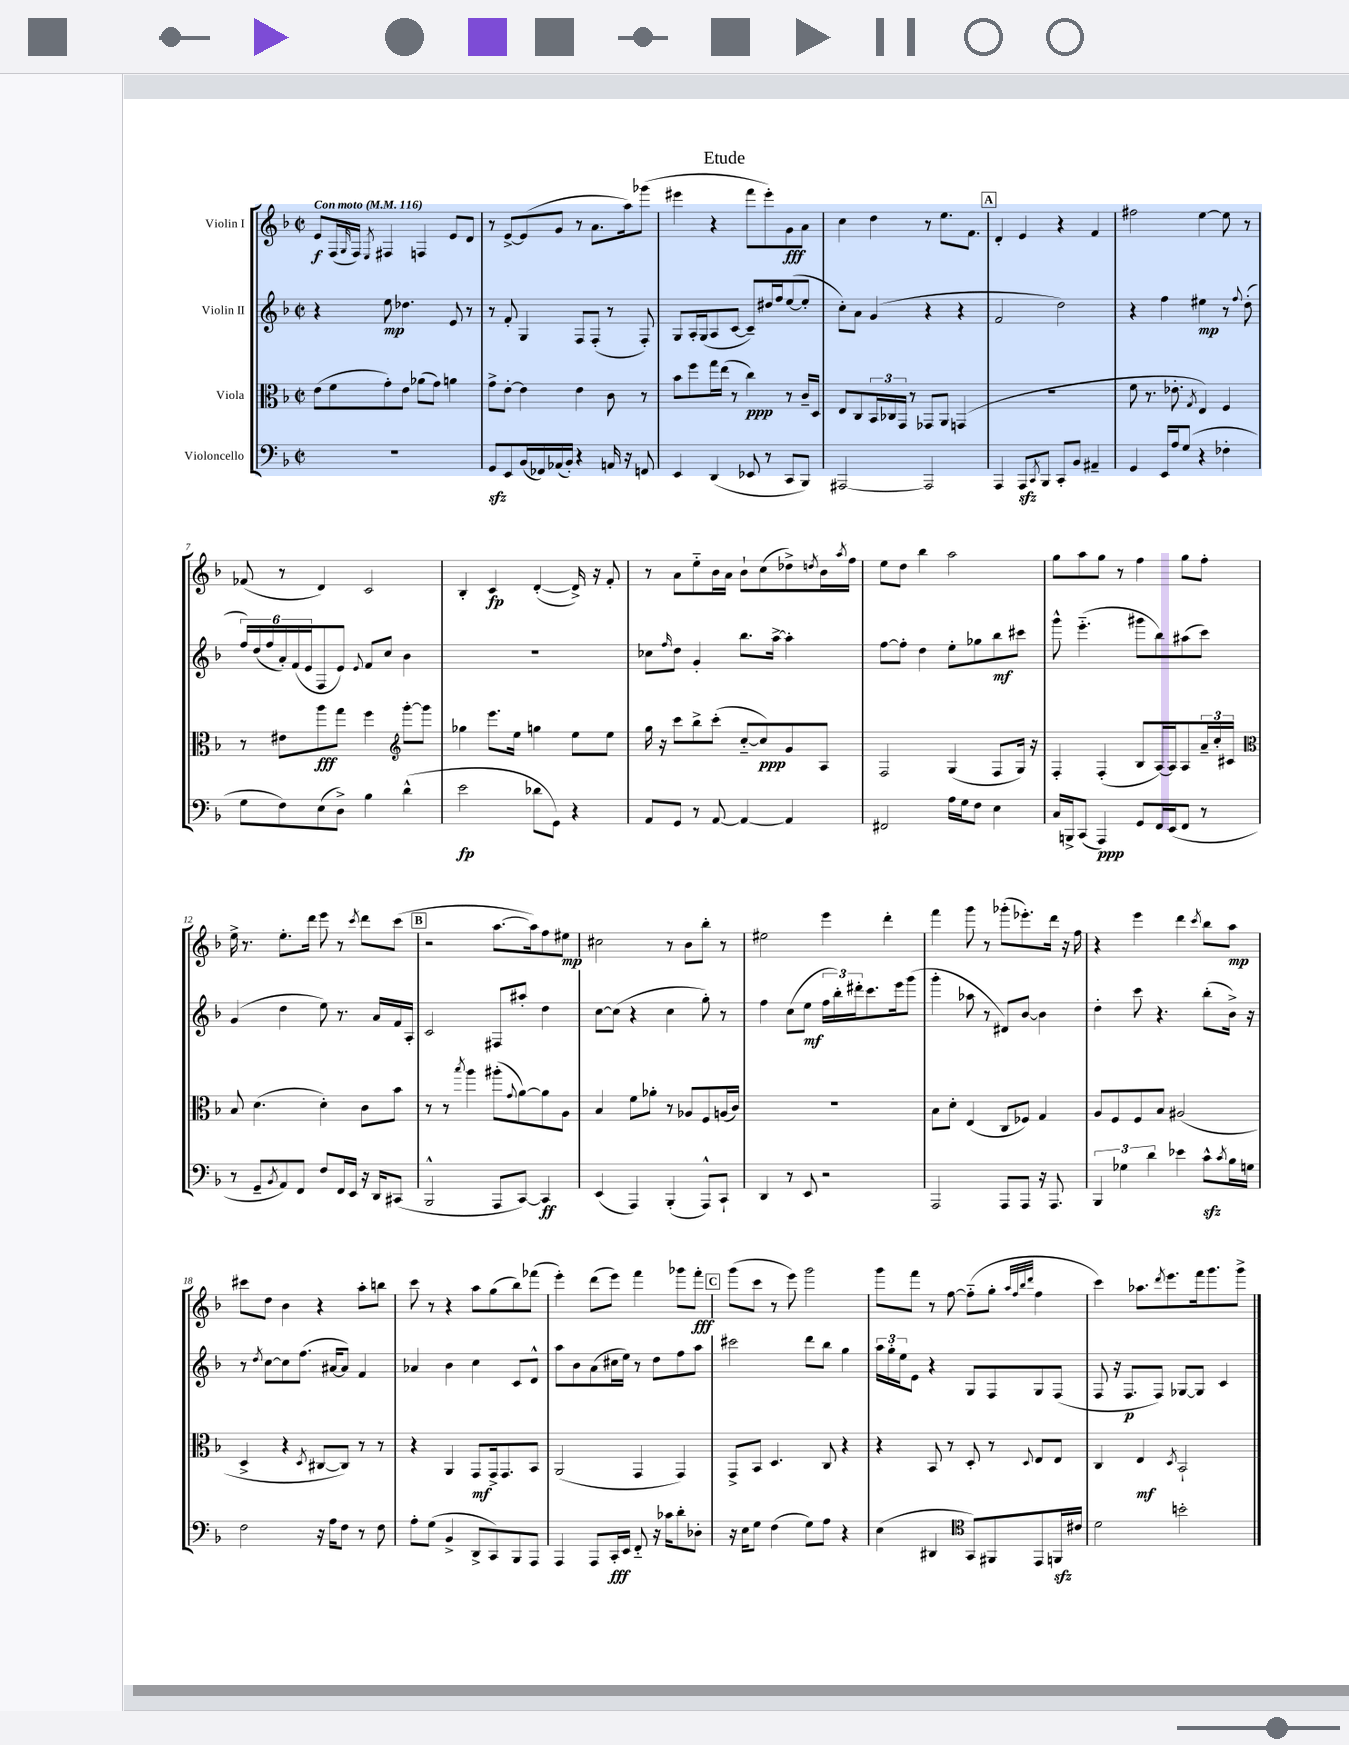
\header { title = "Etude" }
<<
\new StaffGroup <<
\new Staff = "s0" \with { instrumentName = "Violin I" } {
    \clef treble \key f \major \defaultTimeSignature \time 2/2 \tempo "Con moto" 4 = 116
    e'8\f f16( \grace { g16 } f16) \acciaccatura { e8 } fis4 f4 e'8 d'8 |
    r8 e'8~-> e'8( g'8 r8 a'8. a''16) ges'''8( |
    eis'''4 r4 f'''8 eis'''8-.) g'8\fff a'8 |
    c''4 d''4 r8 e''8. f'8. |
    \mark \markup { \box "A" } d'4-. e'4 r4 f'4 |
    fis''2 e''4~ e''8 r8 |
    fes'8( r8 d'4) c'2 |
    bes4-. c'4\fp d'4~-.( d'16->) r16 f'8-. |
    r8 a'8 e''8-_ bes'16 a'16 bes'8-! c''8( des''8->) \acciaccatura { d''8 } bes'16 \acciaccatura { a''8 } f''16 |
    e''8 d''8 bes''4 a''2 |
    g''8 a''8 g''8 r8 f''4 g''8 f''8-. |
    e''16-> r8. e''8.-. d'''16 e'''8 r8 \acciaccatura { c'''8 } d'''8 c'''8( |
    \mark \markup { \box "B" } r2 a''8.~ a''16) f''8 eis''8\mp |
    cis''2 r8 bes'8 bes''8-. r8 |
    eis''2 e'''4 d'''4-. |
    f'''4 g'''8 r8 ges'''8-.( ees'''8.-.) d'''16 r16 f''16 |
    r4 e'''4 d'''4 \acciaccatura { c'''8 } bes''8 a''8\mp |
    cis'''8 d''8 bes'4 r4 a''8-. b''8 |
    c'''8 r8 r4 a''8 g''8( bes''8) fes'''8( |
    e'''4-.) d'''8( e'''8) f'''4 ges'''8 f'''8-.\fff |
    \mark \markup { \box "C" } g'''8( c'''8 r8 e'''8) g'''2 |
    g'''8 f'''8 r8 f''8~ f''8-_( g''8-. \grace { a''32 f''32 bes''32 d'''32 } f''4 |
    c'''4) aes''8. \acciaccatura { d'''8 } e'''8. f'''16 g'''8. g'''8-> \bar "|." |
}
\new Staff = "s1" \with { instrumentName = "Violin II" } {
    \clef treble \key f \major \defaultTimeSignature \time 2/2
    r4 e''8\mp des''4. e'8 r8 |
    r8 f'8-. g4 f8 f8-.( r8 f8-.) |
    g8 a16-. g16( a8 c'8~ c'8--) dis''16 f''16 e''8~( e''8-. |
    c''8-.) a'8 g'4( r4 r4 |
    \mark \markup { \box "A" } f'2 d''2) |
    r4 f''4 eis''4\mp r8 \appoggiatura { f''8 } d''8-.( |
    \tuplet 6/4 { f''16) d''16( f''16 a'16-.) f'16( e'16 } f8 e'8) \appoggiatura { e'8 } f'8 c''8 bes'4 |
    R1 |
    ces''8 \grace { f''16 } d''8 g'4-. bes''8. a''16~-> a''4-. |
    f''8~ f''8-. d''4 e''8-. ges''8 bes''8\mf cis'''8 |
    g'''8-^ e'''4.-_( gis'''8 bes''8) ais''8( c'''8) |
    g'4( d''4 e''8) r8. a'16 f'16 a16-. |
    \mark \markup { \box "B" } c'2 fis8 ais''8-. d''4 |
    c''8~ c''8( r4 c''4 g''8-.) r8 |
    f''4 c''8( e''8\mf \tuplet 3/2 { f''16 bes''16-.) dis'''16-. } c'''8. e'''16 g'''8( |
    g'''4-. aes''8 r8 dis'8) bes'8~ bes'4 |
    d''4-. c'''8 r4. bes''8-.( bes'16->) r16 |
    r8 \acciaccatura { d''8 } c''8~ c''8 f''8.( ais'16~ ais'8) f'4 |
    aes'4 bes'4 c''4 c'8 d'8-^ |
    a''8 bes'8 a'8( cis''16 e''16) r8 d''8 f''8 a''8 |
    \mark \markup { \box "C" } cis'''2 d'''8 bes''8 g''4 |
    \tuplet 3/2 { a''16 g''16-. e''16 } e'8 r4 g8 f8 g8 f8( |
    f8 r16 f8.\p f8) ges8~ ges8 c'4 \bar "|." |
}
\new Staff = "s2" \with { instrumentName = "Viola" } {
    \clef alto \key f \major \defaultTimeSignature \time 2/2
    e'8( f'8 g'8-.) e'8 aes'8( g'8) a'4 |
    g'8-> e'8~-. e'4 e'4 c'8 r8 |
    bes'8 f''8 g''16 e''16( r8 c''4\ppp) r8 c'16-- d16 |
    e8 c8 \tuplet 3/2 { bes,16 ces16 g,16 } r8 ges,8 a,8 g,4( |
    \mark \markup { \box "A" } R1 |
    f'8 r8. ees'8.-. \acciaccatura { g8 } e4) f4 |
    r8 eis'8 a''8\fff g''8 f''4 \clef treble g'''8~-. g'''8 |
    ges''4 e'''8. e''16 g''4 e''8 e''8 |
    g''16 r16 c'''8 bes''8-> c'''8-.( c''8~-_ c''8\ppp) g'8 a8 |
    f2 g4( f8 g16) r16 |
    f4-. f4-.( bes8 a16~) a16 a8 \tuplet 3/2 { a'16-- c''16-. cis'16 } |
    \clef alto bes8 d'4.( d'4-.) c'8 bes'8 |
    \mark \markup { \box "B" } r8 r8 \acciaccatura { bes''8 } a''4 ais''8-.( \appoggiatura { g'8 } a'8~) a'8 a8 |
    bes4 f'8 aes'8-. r8 aes8 f8 a16( c'16) |
    R1 |
    bes8 d'8-. e4( c8 fes8) g4 |
    a8 f8 f8 bes8 ais2( |
    d4-> r4 \acciaccatura { d8 } cis8~ cis8) r8 r8 |
    r4 a,4 g,8\mf g,16-> g,8. bes,8 |
    a,2( g,4 g,4) |
    \mark \markup { \box "C" } g,8-> bes,8 d4. c8 r4 |
    r4 bes,8 r8 d8-. r8 \appoggiatura { d8 } e8 e8 |
    c4 e4\mf \acciaccatura { d8 } bes,2-! \bar "|." |
}
\new Staff = "s3" \with { instrumentName = "Violoncello" } {
    \clef bass \key f \major \defaultTimeSignature \time 2/2
    R1 |
    g,8\sfz e,8 bes,16( fes,16) aes,16( bes,16-.) r4 a,16 r16 f,8 |
    e,4 d,4( ees,8 r8 c,8 bes,,8) |
    ais,,2~ ais,,2 |
    \mark \markup { \box "A" } a,,4 a,,8\sfz \acciaccatura { c,8 } bes,,8 c,8-. bes,8 ais,4-- |
    g,4 e,16 a16 g8( r4 fes4-. |
    g8 f8) e8( d8->) bes4 d'4-^( |
    e'2\fp des'8 g,8) r4 |
    a,8 g,8 r8 a,8~ a,4~ a,4 |
    fis,2 a16 g16 f8 e4 |
    c16 b,,16-> c,8( a,,4\ppp) g,8 f,16 e,16( f,8 r8 |
    r8 g,8-- \acciaccatura { bes,8 } a,8) f,8 f8 f,16 e,16 r16 d,16 cis,8( |
    \mark \markup { \box "B" } bes,,2-^ a,,8 c,8~) c,4\ff |
    e,4( a,,4) bes,,4-.( a,,8-^) c,8-! |
    d,4 r8 e,8 r2 |
    a,,2 a,,8 a,,8 r16 a,,8. |
    \tuplet 3/2 { bes,,4 ges4 d'4 } ees'4 c'8-^\sfz \acciaccatura { c'8 } bes16 g16 |
    f2 r16 a16 f8 r8 f8 |
    a8-. g8( bes,4-> d,8-> c,8) bes,,8 a,,8 |
    a,,4 a,,8 c,16-.\fff e,16 f,8-_ r16 ces'16 d'8-. des8-. |
    \mark \markup { \box "C" } r16 e16 g8 f4( g8) a8 r4 |
    e4( dis,4 \clef tenor g,8) fis,8 e,8 f,16\sfz cis'16 |
    d'2 b'2-. \bar "|." |
}
>>
>>
